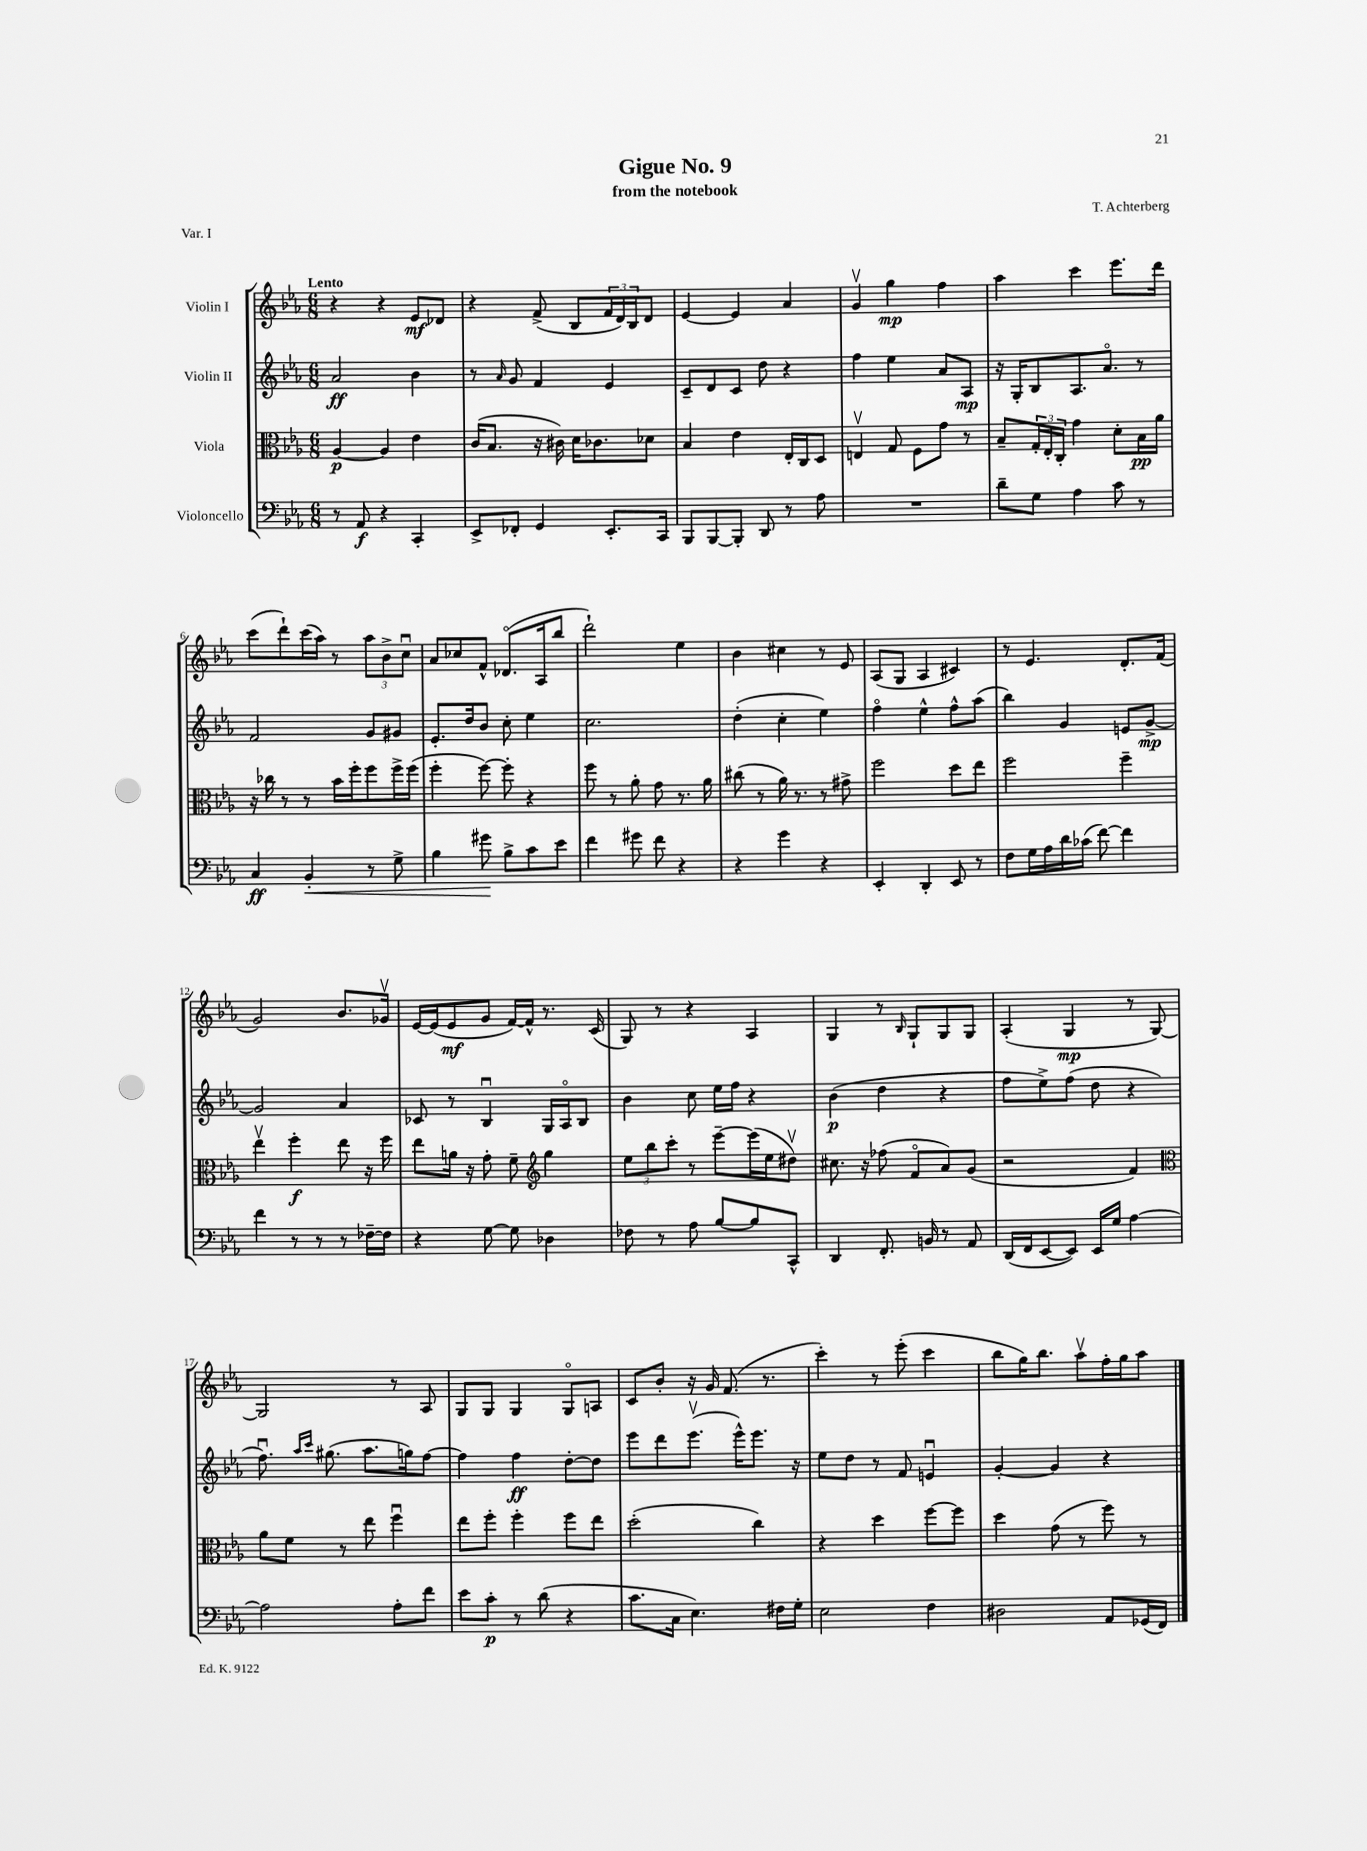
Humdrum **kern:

**kern	**kern	**kern	**kern
*staff4	*staff3	*staff2	*staff1
*clefF4	*clefC3	*clefG2	*clefG2
*k[b-e-a-]	*k[b-e-a-]	*k[b-e-a-]	*k[b-e-a-]
*M6/8	*M6/8	*M6/8	*M6/8
8r	[4A-/	2a-/	4r
8AA-/	.	.	.
4r	4A-/]	.	4r
4CC'/	4e-\	4b-\	8e-/L
.	.	.	8d-/J
=	=	=	=
8EE-^/L	(16c/LK	8r	4r
.	8.B-/J	.	.
.	.	16qqa-/	.
8FF-'/J	.	8g/	.
4GG/	16r	4f/	(8f^/
.	16c#\)	.	.
.	16d\LK	.	8B-/L
.	8.c-\	.	.
8.EE-'/L	.	4e-/	24f/L
.	.	.	24d/)
.	.	.	24B-/J
.	8d-\J	.	8d/J
16CC/Jk	.	.	.
=	=	=	=
8BBB-/L	4B-/	8c~/L	[4e-/
[8BBB-/	.	8d/	.
8BBB-'/]J	4e-\	8c/J	4e-/]
8DD/	.	8dd\	.
8r	16E-'/LL	4r	4a-/
.	16C/J	.	.
8A-\	8D/J	.	.
=	=	=	=
2.r	4Ev/	4ff\	4gv/
.	8G/	4ee-\	4gg\
.	8F\L	.	.
.	8g\J	8a-/L	4ff\
.	8r	8A-/J	.
=	=	=	=
8d~\L	8B-~/L	16r	4aa-\
.	.	16G'/LK	.
8G\J	24G'/L	8B-/	.
.	24E-'/	.	.
.	24C'/JJ	.	.
4A-\	4g\	8.A-/	4ccc\
.	.	8.a-o/J	.
8c\	8d'\L	.	8.eee-\L
8r	16B-\L	8r	.
.	16a-\JJ	.	16ddd\Jk
=	=	=	=
4C/	16r	2f/	(8ccc\L
.	16cc-\	.	.
.	8r	.	8ddd`\)
4BB-'/	8r	.	(16ccc\L
.	.	.	16aa-\JJ)
.	16b-\LL	.	8r
.	16ff'\J	.	.
8r	8ff\	8g/L	12aa-\L
.	.	.	12b-^\
8G^\	16ff^\L	8g#/J	.
.	.	.	12ccu\J
.	(16ff\JJ	.	.
=	=	=	=
4B-\	4ff'\	8.e-'/L	8a-/L
.	.	.	8cc-/
.	.	16dd/k	.
8g#\	[8ff\)	8b-/J	8f^^/J
8B-^\L	8ff'\]	8cc'\	(8.d-o/L
8c\	4r	4ee-\	.
.	.	.	16A-/k
8e-\J	.	.	8bb-/J
=	=	=	=
4f\	8ff\	2.cc\	2ddd`\)
.	8r	.	.
8g#\	8a-'\	.	.
8f\	8g\	.	.
4r	8.r	.	4ee-\
.	16a-\	.	.
=	=	=	=
4r	(8cc#\	(4dd'\	4b-\
.	8r	.	.
4g\	16a-\)	4cc'\	4cc#\
.	8.r	.	.
4r	8r	4ee-\)	8r
.	8g#^\	.	8e-/
=	=	=	=
4EE-'/	2ff\	4ffo\	(8A-/L
.	.	.	8G/J
4DD'/	.	4ee-^^\	4A-/
8EE-/	8dd\L	8ff^^\L	4c#/)
8r	8ee-\J	(8aa-\J	.
=	=	=	=
8F\L	2ff\	4bb-\)	8r
16G\L	.	.	4.e-/
16A-\	.	.	.
16d\	.	4g/	.
(16c-\JJ	.	.	.
[8f\)	.	.	.
4f\]	4ff~\	8e/L	8.d'/L
.	.	[8g^/J	.
.	.	.	(16f/Jk
=	=	=	=
4f\	4ee-v\	2g/]	2g/)
8r	4ff'\	.	.
8r	.	.	.
8r	8ee-\	4a-/	8.b-/L
[16F-~\LL	16r	.	.
16F-\]JJ	16ff\	.	16g-v/Jk
=	=	=	=
4r	8ee-\L	8c-/	[16e-/LL
.	.	.	(16e-/]J
.	16a\Jk	8r	8e-/
.	16r	.	.
[8G\	8g'\	4B-u/	8g/J
8G\]	8f~\	.	[16f/LL)
.	.	.	16f^^/]JJ
*	*clefG2	*	*
4D-\	4gg\	16G/LL	8.r
.	.	16A-o/J	.
.	.	8B-/J	.
.	.	.	(16c/
=	=	=	=
8F-\	12ee-\L	4b-\	8G/)
.	12bb-\	.	.
8r	.	.	8r
.	12ccc'\J	.	.
8A-\	8r	8cc\	4r
[8B-/L	[8eee-~\L	16ee-\LL	.
.	.	16ff\JJ	.
8B-/]	(16eee-\]L	4r	4A-/
.	16ee-\J	.	.
8CC^^/J	8dd#v\J)	.	.
=	=	=	=
4DD/	8.cc#\	(4b-\	4G/
.	16r	.	.
8.FF'/	(8ff-\	4dd\	8r
.	.	.	16qqB-/
.	8fo/L	.	8G`/L
16BB/	.	.	.
8r	8a-/)	4r	8G/
8AA-/	(8g/J	.	8G/J
=	=	=	=
(16DD/LL	2r	8ff\L	(4A-'/
16FF/J	.	.	.
[8EE-/	.	8ee-^\)	.
8EE-/]J)	.	(8ff\J	4G/
16EE-/LL	.	8dd\	.
16G/JJ	.	.	.
[4A-\	4f/)	4r	8r
.	.	.	[8G/)
=	=	=	=
*	*clefC3	*	*
2A-\]	8a-\L	8.ffu\)	2G/]
.	8f\J	.	.
.	.	16qqaa-/LL	.
.	.	16qqccc/JJ	.
.	.	(8.gg#\	.
.	8r	.	.
.	8ee-\	8.aa-\L	.
8A-'\L	4ffu\	.	8r
.	.	16gg\k)	.
8f\J	.	[8ff\J	8A-/
=	=	=	=
8e-\L	8ee-\L	4ff\]	8G/L
8c'\J	8ff'\J	.	8G/J
8r	4ff'\	4ff\	4G/
(8d\	.	.	.
4r	8ff\L	[8dd'\L	8Go/L
.	8ee-\J	8dd\]J	8A/J
=	=	=	=
8.c\L	(2dd'\	8eee-\L	8c/L
.	.	8ddd\	8b-'/J
16C\Jk	.	.	.
4.E-\)	.	(8.eee-v\J	16r
.	.	.	16g/
.	.	.	(8.f/
.	.	16eee-^^\LK)	.
.	4cc\)	8.eee-\J	.
.	.	.	8.r
16F#\LL	.	.	.
16G'\JJ	.	16r	.
=	=	=	=
2E-\	4r	8ee-\L	4ccc'\)
.	.	8dd\J	.
.	4dd\	8r	8r
.	.	8f/	(8eee-'\
4F\	[8ff\L	4eu/	4ccc\
.	8ff\]J	.	.
=	=	=	=
2D#\	4dd\	[4g'/	8bb-\L
.	.	.	16gg\K)
.	.	.	8.bb-\J
.	(8g\	4g/]	.
.	8r	.	8aa-v\L
8AA-/L	8ff\)	4r	16ff'\L
.	.	.	16gg\J
(16GG-/L	8r	.	8aa-\J
16FF/JJ)	.	.	.
==	==	==	==
*-	*-	*-	*-
